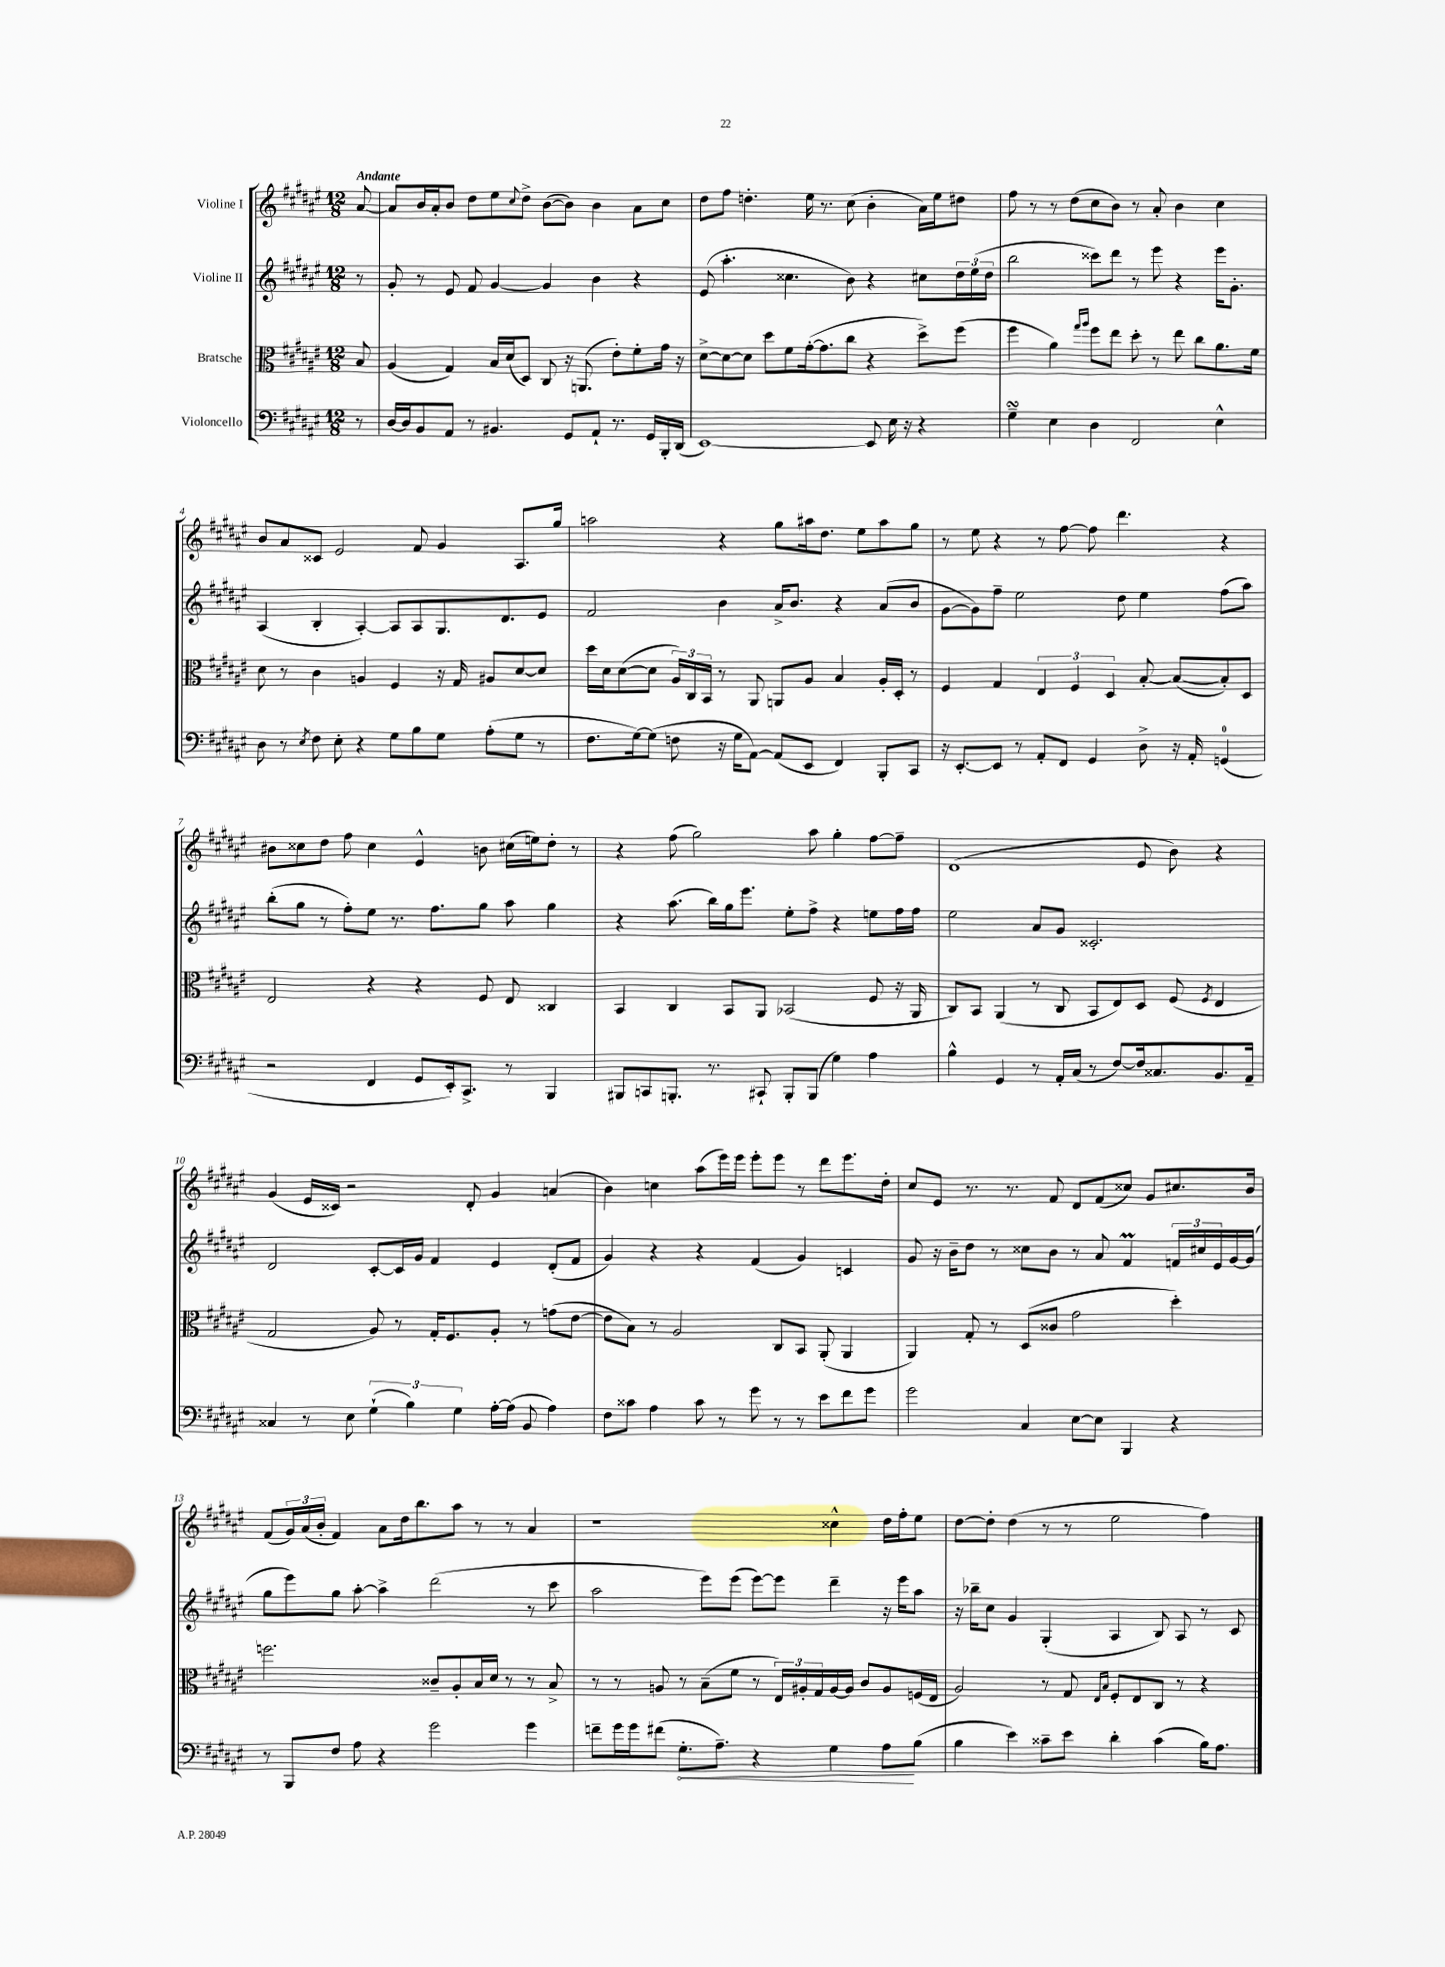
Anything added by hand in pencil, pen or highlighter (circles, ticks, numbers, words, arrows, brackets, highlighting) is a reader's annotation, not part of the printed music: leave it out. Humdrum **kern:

**kern	**dynam	**kern	**kern	**kern
*part4	*part4	*part3	*part2	*part1
*staff4	*staff4	*staff3	*staff2	*staff1
*I"Violoncello	*	*I"Bratsche	*I"Violine II	*I"Violine I
*clefF4	*	*clefC3	*clefG2	*clefG2
*k[f#c#g#d#a#e#]	*	*k[f#c#g#d#a#e#]	*k[f#c#g#d#a#e#]	*k[f#c#g#d#a#e#]
*M12/8	*	*M12/8	*M12/8	*M12/8
=	=	=	=	=
!	!	!	!	!LO:TX:a:B:t=Andante
8r	.	8B/	8r	[8a#/
=1	=1	=1	=1	=1
[16D#/LL	.	(4A#/	8g#'/	8a#/L]
16D#/J]	.	.	.	.
8BB/	.	.	8r	16b/L
.	.	.	.	16a#'/J
8AA#/J	.	4G#/)	8e#/	8b/J
8r	.	.	8f#/	8dd#\L
4.BB#X/	.	16B/LL	[4g#/	8ee#\
.	.	(16d#/J	.	.
.	.	.	.	8qqcc#/
.	.	8D#/J)	.	8dd#^\J
.	.	8C#/	4g#/]	([8b\L
8GG#/L	.	16r	.	8b\J])
.	.	(8.AAn/	.	.
8AA#`/J	.	.	4b\	4b\
8.r	.	8e#'\L)	.	.
.	.	8f#'\	4r	8a#\L
16GG#/LL	.	.	.	.
16BBB'/	.	16g#\Jk	.	8cc#\J
(16DD#/JJ	.	16r	.	.
=2	=2	=2	=2	=2
[1EE#)	.	[8d#^\L	(8e#/	8dd#\L
.	.	8d#\_	4.aa#'\	8ff#\J
.	.	8d#\J]	.	4.ddn'\
.	.	8dd#\L	.	.
.	.	8f#\	4.cc##X\	.
.	.	([16g#'\k	.	16ee#\
.	.	8.g#\]	.	8.r
.	.	8cc#\J	8b\)	(8cc#\
8EE#/]	.	4r	4r	4b'\
16E#\	.	.	.	.
16r	.	.	.	.
4r	.	8dd#^\L)	8cc#X\L	16a#\LL)
.	.	.	.	16ee#\J
.	.	(8ff#\J	24dd#\L	8dd#X\J
.	.	.	(24ee#\	.
.	.	.	24dd#\JJ	.
=3	=3	=3	=3	=3
4G#sSSS~\	.	4ff#\	2bb\	8ff#\
.	.	.	.	8r
4E#\	.	4a#\)	.	8r
.	.	.	.	(8dd#\L
.	.	16qqgg#/LL	.	.
.	.	16qqaa#/JJ	.	.
4D#\	.	8ff#\L	8ccc##X\L)	8cc#\
.	.	8ee#\J	8ddd#\J	8b\J)
2FF#/	.	8dd#'\	8r	8r
.	.	8r	8eee#\	8a#'/
.	.	8ee#\	4r	4b\
.	.	8cc#\L	.	.
4E#^^\	.	8.a#\	16eee#\KL	4cc#\
.	.	.	8.g#'\J	.
.	.	16f#\Jk	.	.
!!LO:LB:g=z
=4	=4	=4	=4	=4
8D#\	.	8d#\	(4A#/	8b/L
8r	.	8r	.	8a#/
8qE#/	.	.	.	.
8F#\	.	4c#\	4B'/	8c##X/J
8E#'\	.	.	.	2e#/
4r	.	4An/	[4A#'/)	.
8G#\L	.	4F#/	8A#/L]	.
8B\	.	.	8A#/	8f#/
8G#\J	.	16r	8.G#/	4g#/
.	.	16G#/	.	.
(8A#'\L	.	8A#X/L	.	.
.	.	.	8.d#/	.
8G#\J	.	[8d#/	.	8.A#/L
8r	.	8d#/J]	8e#/J	.
.	.	.	.	16gg#/Jk
=5	=5	=5	=5	=5
8.F#\L	.	16dd#\LL	2f#/	2aan\
.	.	16d#\J	.	.
.	.	([8d#\	.	.
[16G#\k)	.	.	.	.
(8G#\J]	.	8d#\J]	.	.
8Fn\	.	24A#/LL)	.	.
.	.	24C#/	.	.
.	.	24BB/JJ	.	.
16r	.	8r	4b\	4r
16G#\KL	.	.	.	.
[8AA#\J)	.	8AA#/	.	.
(8AA#/L]	.	8AAn/L	16a#^/KL	8gg#\L
.	.	.	8.b/J	.
8EE#/J	.	8A#/J	.	16aa#X\k
.	.	.	.	8.dd#\J
4FF#/)	.	4B/	4r	.
.	.	.	.	8ee#\L
8BBB'/L	.	16A#'/LL	(8a#/L	8aa#\
.	.	16D#'/JJ	.	.
8CC#/J	.	8r	8b/J	8gg#\J
=6	=6	=6	=6	=6
16r	.	4F#/	[8g#\L	8r
[8.EE#'/L	.	.	.	.
.	.	.	8g#\])	8ee#\
8EE#/J]	.	4G#/	8ff#~\J	4r
8r	.	.	2ee#\	.
8AA#'/L	.	6E#/	.	8r
8FF#/J	.	.	.	[8ff#\
.	.	6F#/	.	.
4GG#/	.	.	.	8ff#\]
.	.	6D#/	.	.
.	.	.	8dd#\	4.ddd#\
8D#^\	.	[8B'/	4ee#\	.
16r	.	(8B/L_	.	.
16AA#'/	.	.	.	.
(4GGn/	.	8B'/])	(8ff#\L	4r
.	.	8D#/J	8aa#\J)	.
!!LO:LB:g=z
=7	=7	=7	=7	=7
2r	.	2E#/	(8bb'\L	8b#X\L
.	.	.	8gg#\J	8cc##X\
.	.	.	8r	8dd#\J
.	.	.	8ff#'\L)	8ff#\
4FF#/	.	4r	8ee#\J	4cc##\
.	.	.	8.r	.
8GG#/L	.	4r	.	4e#^^/
.	.	.	8.ff#\L	.
16EE#'/k)	.	.	.	.
8.CC#^/J	.	.	.	.
.	.	8F#/	8gg#\J	8bn\
8r	.	8E#/	8aa#\	(16cc#X\LL
.	.	.	.	16een\J)
4BBB/	.	4C##X/	4gg#\	8dd#'\J
.	.	.	.	8r
=8	=8	=8	=8	=8
8BBB#X/L	.	4BB/	4r	4r
8CCn/	.	.	.	.
8.BBBn'/J	.	4C#/	(8.aa#\	(8ff#\
.	.	.	.	2gg#\)
8.r	.	.	16bb\LL)	.
.	.	8BB/L	16gg#\J	.
.	.	.	8.eee#\J	.
8CC#X`/	.	8AA#/J	.	.
8BBB'/L	.	(2BB-X/	8ee#'\L	.
(8BBB/J	.	.	8ff#^\J	8aa#\
4G#\)	.	.	4r	4gg#'\
4A#\	.	8F#/	8een\L	[8ff#\L
.	.	16r	16ff#\L	8ff#~\J]
.	.	16AA#/	16ff#\JJ	.
=9	=9	=9	=9	=9
4B^^\	.	8C#/L)	2ee#\	(1d#
.	.	8BB/J	.	.
4GG#/	.	(4AA#/	.	.
8r	.	8r	8a#/L	.
16AA#'/LL	.	8C#/	8g#/J	.
(16C#/JJ	.	.	.	.
8r	.	8BB/L	2.c##X'/	.
[8F#/L)	.	8E#/)	.	.
16F#/k]	.	8D#/J	.	8e#/
8.C##X/	.	.	.	.
.	.	(8F#/	.	8b\)
.	.	8qF#/	.	.
8.BB/	.	4E#/	.	4r
16AA#~/Jk	.	.	.	.
!!LO:LB:g=z
=10	=10	=10	=10	=10
4C##X/	.	2G#/	2d#/	(4g#/
8r	.	.	.	16e#/LL
.	.	.	.	16c##X/JJ)
8E#\	.	.	.	2r
(6G#`\	.	8A#/)	[8c#'/L	.
.	.	8r	16c#/L]	.
6B\)	.	.	.	.
.	.	.	16g#/JJ	.
.	.	16G#'/KL	4f#/	.
.	.	8.F#/	.	.
6G#\	.	.	.	.
.	.	.	.	8d#'/
[16A#'\LL	.	8A#'/J	4e#/	4g#/
(16A#\JJ]	.	.	.	.
8BB/	.	8r	.	.
4A#\)	.	(8gn\L	(8d#'/L	(4an/
.	.	[8e#\J	8f#/J	.
=11	=11	=11	=11	=11
8F#\L	.	8e#\L]	4g#/)	4b\)
8c##X\J	.	8B\J)	.	.
4A#\	.	8r	4r	4ccn\
.	.	2A#/	.	.
8c##\	.	.	4r	(8aa#\L
8r	.	.	.	16eee#\L)
.	.	.	.	16eee#\JJ
8g#\	.	.	(4f#/	8eee#'\L
8r	.	8C#/L	.	8eee#\J
8r	.	8BB/J	4g#/)	8r
8e#\L	.	(8AA#'/	.	8ddd#\L
8f#\	.	4AA#/	4cn/	8.eee#\
8g#\J	.	.	.	.
.	.	.	.	16dd#'\Jk
=12	=12	=12	=12	=12
2g#\	.	4AA#/)	8g#/	8cc#/L
.	.	.	16r	8e#/J
.	.	.	16b~\KL	.
.	.	8G#'/	8dd#\J	8.r
.	.	8r	8r	.
.	.	.	.	8.r
4C#/	.	(8D#/L	8cc##X\L	.
.	.	8c##X/J	8b\J	8f#/
[8E#\L	.	2g#\	8r	8d#/L
8E#\J]	.	.	8a#/	(8f#/
4BBB/	.	.	4f#M/	8cc##X/J)
.	.	.	.	8g#/L
4r	.	4dd#'\)	24fn/LL	8.cc#X/
.	.	.	24cc#X/	.
.	.	.	24e#/	.
.	.	.	[16g#/	.
.	.	.	(16g#/JJ]	16b/Jk
!!LO:LB:g=z
=13	=13	=13	=13	=13
8r	.	2.ffn\	8gg#\L	(8f#/L
8BBB/L	.	.	8eee#\)	24g#/L)
.	.	.	.	(24a#/
.	.	.	.	24b'/JJ
8F#/J	.	.	8gg#\J	4f#/)
8A#\	.	.	[8aa#'\	.
4r	.	.	4aa#^\]	8a#\L
.	.	.	.	16dd#\k
.	.	.	.	8.bb\
2g#\	.	8c##X~/L	(2ddd#\	.
.	.	8A#'/	.	8aa#\J
.	.	16B/L	.	8r
.	.	16d#/JJ	.	.
.	.	8r	.	8r
4g#\	.	8r	8r	4a#/
.	.	8B^/	8ccc#\	.
=14	=14	=14	=14	=14
8fn~\L	.	8r	2aa#\	1r
16g#\L	.	8r	.	.
16g#\J	.	.	.	.
(8f#X\J	.	8An/	.	.
!	!LO:HP:b	!	!	!
8.G#'\L	<	8r	.	.
.	.	(8B~\L	8eee#\L)	.
8.A#~\J)	.	.	.	.
.	.	8f#\J	(8eee#\J	.
4r	.	8r	[8eee#\L)	.
.	.	24E#/LL)	8eee#\J]	.
.	.	24A#X'/	.	.
.	.	24G#/	.	.
4G#\	.	[16A#/	4ddd#~\	4cc##X^^\
.	.	16A#/JJ]	.	.
.	.	8c#/L	.	.
8A#\L	.	8A#/	16r	16dd#\LL
.	.	.	16eee#\KL	16ff#'\J
(8B\J	[	(16Fn/L	8aa#\J	8ee#\J
.	.	16E#/JJ	.	.
=15	=15	=15	=15	=15
4B\	.	2A#/)	16r	[8dd#\L
.	.	.	16bb-X~\KL	.
.	.	.	8cc#\J	8dd#'\J]
4e#\)	.	.	4g#/	(4dd#\
8c##X~\L	.	8r	(4G#'/	8r
8e#\J	.	8G#/	.	8r
.	.	16qqE#/LL	.	.
.	.	16qqB/JJ	.	.
4d#'\	.	8F#'/L	4A#/	2ee#\
.	.	8E#/	.	.
(4c##\	.	8C#/J	8B/)	.
.	.	8r	8A#/	.
16B\KL)	.	4r	8r	4ff#\)
8.A#\J	.	.	.	.
.	.	.	8c#/	.
==	==	==	==	==
*-	*-	*-	*-	*-
